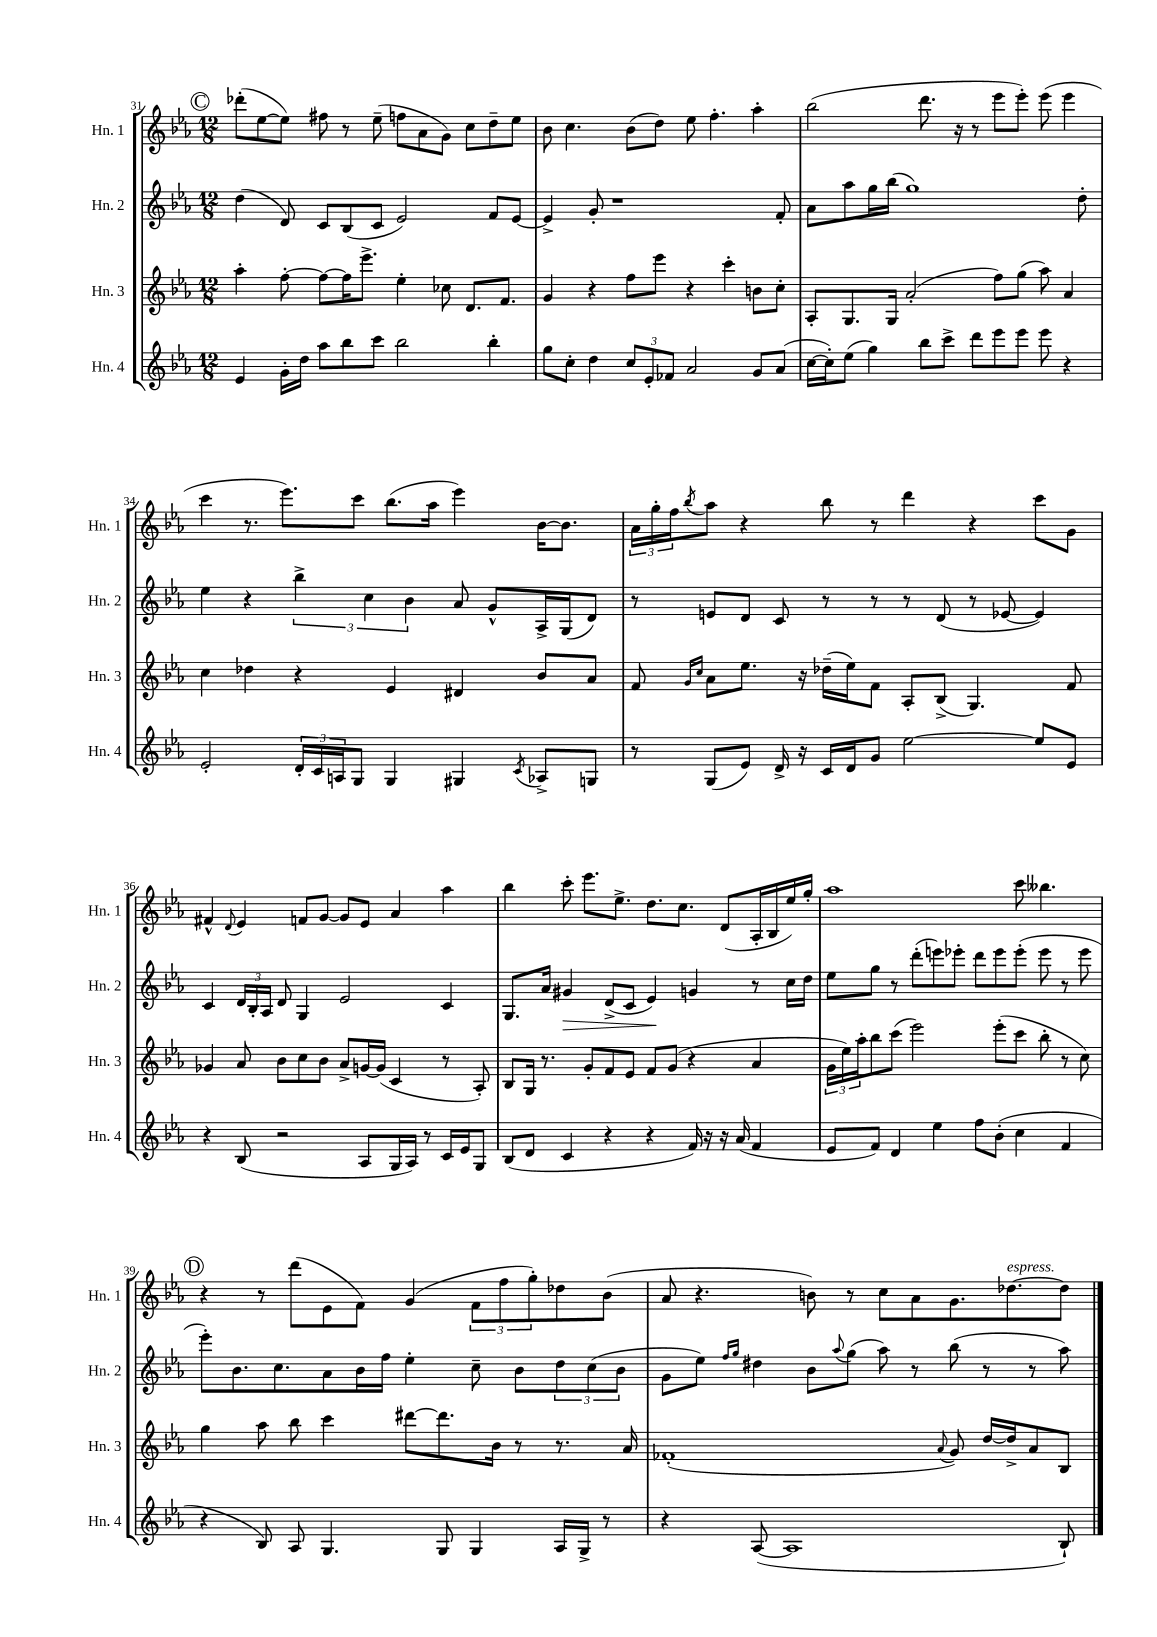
<<
\new StaffGroup <<
\new Staff = "s0" \with { instrumentName = "Hn. 1" shortInstrumentName = "Hn. 1" } {
    \clef treble \key ees \major \numericTimeSignature \time 12/8
    \mark \markup { \circle "C" } des'''8-.( ees''8~ ees''8) fis''8 r8 ees''8--( f''8 aes'8 g'8) c''8 d''8-- ees''8 |
    bes'8 c''4. bes'8( d''8) ees''8 f''4.-. aes''4-. |
    bes''2( d'''8. r16 r8 ees'''8 ees'''8-.) ees'''8( ees'''4 |
    c'''4 r8. ees'''8.) c'''8 bes''8.( aes''16 ees'''4) bes'16~ bes'8. |
    \tuplet 3/2 { aes'16 g''16-. f''16 } \acciaccatura { bes''8 } aes''8 r4 bes''8 r8 d'''4 r4 c'''8 g'8 |
    fis'4-^ \appoggiatura { d'8 } ees'4 f'8 g'8~ g'8 ees'8 aes'4 aes''4 |
    bes''4 c'''8-. ees'''8. ees''8.-> d''8. c''8. d'8( aes16-. bes16 ees''16) g''16-. |
    aes''1 c'''8 beses''4. |
    \mark \markup { \circle "D" } r4 r8 d'''8( ees'8 f'8) g'4( \tuplet 3/2 { f'8 f''8 g''8-.) } des''8 bes'8( |
    aes'8 r4. b'8) r8 c''8 aes'8 g'8. des''8.~^\markup { \italic "espress." } des''8 \bar "|." |
}
\new Staff = "s1" \with { instrumentName = "Hn. 2" shortInstrumentName = "Hn. 2" } {
    \clef treble \key ees \major \numericTimeSignature \time 12/8
    \mark \markup { \circle "C" } d''4( d'8) c'8 bes8( c'8 ees'2) f'8 ees'8~ |
    ees'4-> g'8-. r1 f'8-. |
    aes'8 aes''8 g''16 bes''16( g''1) d''8-. |
    ees''4 r4 \tuplet 3/2 { bes''4-> c''4 bes'4 } aes'8 g'8-^ aes16-> g16( d'8) |
    r8 e'8 d'8 c'8 r8 r8 r8 d'8( r8 ees'8~ ees'4) |
    c'4 \tuplet 3/2 { d'16 bes16-. aes16 } d'8 g4 ees'2 c'4 |
    g8. aes'16 gis'4\> d'8->( c'8 ees'4\!) g'4 r8 c''16 d''16 |
    ees''8 g''8 r8 d'''8-.( e'''8) ees'''8-. d'''8 ees'''8 ees'''8-.( ees'''8 r8 ees'''8 |
    \mark \markup { \circle "D" } ees'''8-.) bes'8. c''8. aes'8 bes'16 f''16 ees''4-. c''8-- bes'8 \tuplet 3/2 { d''8 c''8( bes'8 } |
    g'8 ees''8) \grace { f''16 g''16 } dis''4 bes'8 \appoggiatura { aes''8 } g''8( aes''8) r8 bes''8( r8 r8 aes''8) \bar "|." |
}
\new Staff = "s2" \with { instrumentName = "Hn. 3" shortInstrumentName = "Hn. 3" } {
    \clef treble \key ees \major \numericTimeSignature \time 12/8
    \mark \markup { \circle "C" } aes''4-. f''8~-. f''8~ f''16 ees'''8.-> ees''4-. ces''8 d'8. f'8. |
    g'4 r4 f''8 ees'''8 r4 c'''4-. b'8 c''8-. |
    aes8-. g8. g16 aes'2-.( f''8) g''8( aes''8) aes'4 |
    c''4 des''4 r4 ees'4 dis'4 bes'8 aes'8 |
    f'8 \grace { g'16 c''16 } aes'8 ees''8. r16 des''16--( ees''16) f'8 aes8-. bes8->( g4.) f'8 |
    ges'4 aes'8 bes'8 c''8 bes'8 aes'8-> g'16~ g'16( c'4 r8 aes8-.) |
    bes8 g16 r8. g'8-. f'8 ees'8 f'8 g'8( r4 aes'4 |
    \tuplet 3/2 { g'16 ees''16) aes''16-. } bes''8 c'''8( ees'''2) ees'''8-.( c'''8 bes''8-. r8 c''8) |
    \mark \markup { \circle "D" } g''4 aes''8 bes''8 c'''4 dis'''8~ dis'''8. bes'16 r8 r8. aes'16 |
    fes'1-.( \appoggiatura { aes'8 } g'8) d''16~ d''16-> aes'8 bes8 \bar "|." |
}
\new Staff = "s3" \with { instrumentName = "Hn. 4" shortInstrumentName = "Hn. 4" } {
    \clef treble \key ees \major \numericTimeSignature \time 12/8
    \mark \markup { \circle "C" } ees'4 g'16-. d''16 aes''8 bes''8 c'''8 bes''2 bes''4-. |
    g''8 c''8-. d''4 \tuplet 3/2 { c''8 ees'8-. fes'8 } aes'2 g'8 aes'8( |
    c''16~ c''16-.) ees''8( g''4) bes''8 c'''8-> d'''8 ees'''8 ees'''8 ees'''8 r4 |
    ees'2-. \tuplet 3/2 { d'16-. c'16 a16 } g8 g4 gis4 \acciaccatura { c'8 } aes8-> g8 |
    r8 g8( ees'8) d'16-> r16 c'16 d'16 g'8 ees''2~ ees''8 ees'8 |
    r4 bes8( r2 aes8 g16 aes16) r8 c'16 ees'16 g8 |
    bes8( d'8 c'4 r4 r4 f'16) r16 r16 aes'16( f'4 |
    ees'8 f'8) d'4 ees''4 f''8 bes'8-.( c''4 f'4 |
    \mark \markup { \circle "D" } r4 bes8) aes8 g4. g8 g4 aes16 g16-> r8 |
    r4 aes8~( aes1 bes8-!) \bar "|." |
}
>>
>>
\layout { \context { \Score currentBarNumber = #31 } }
